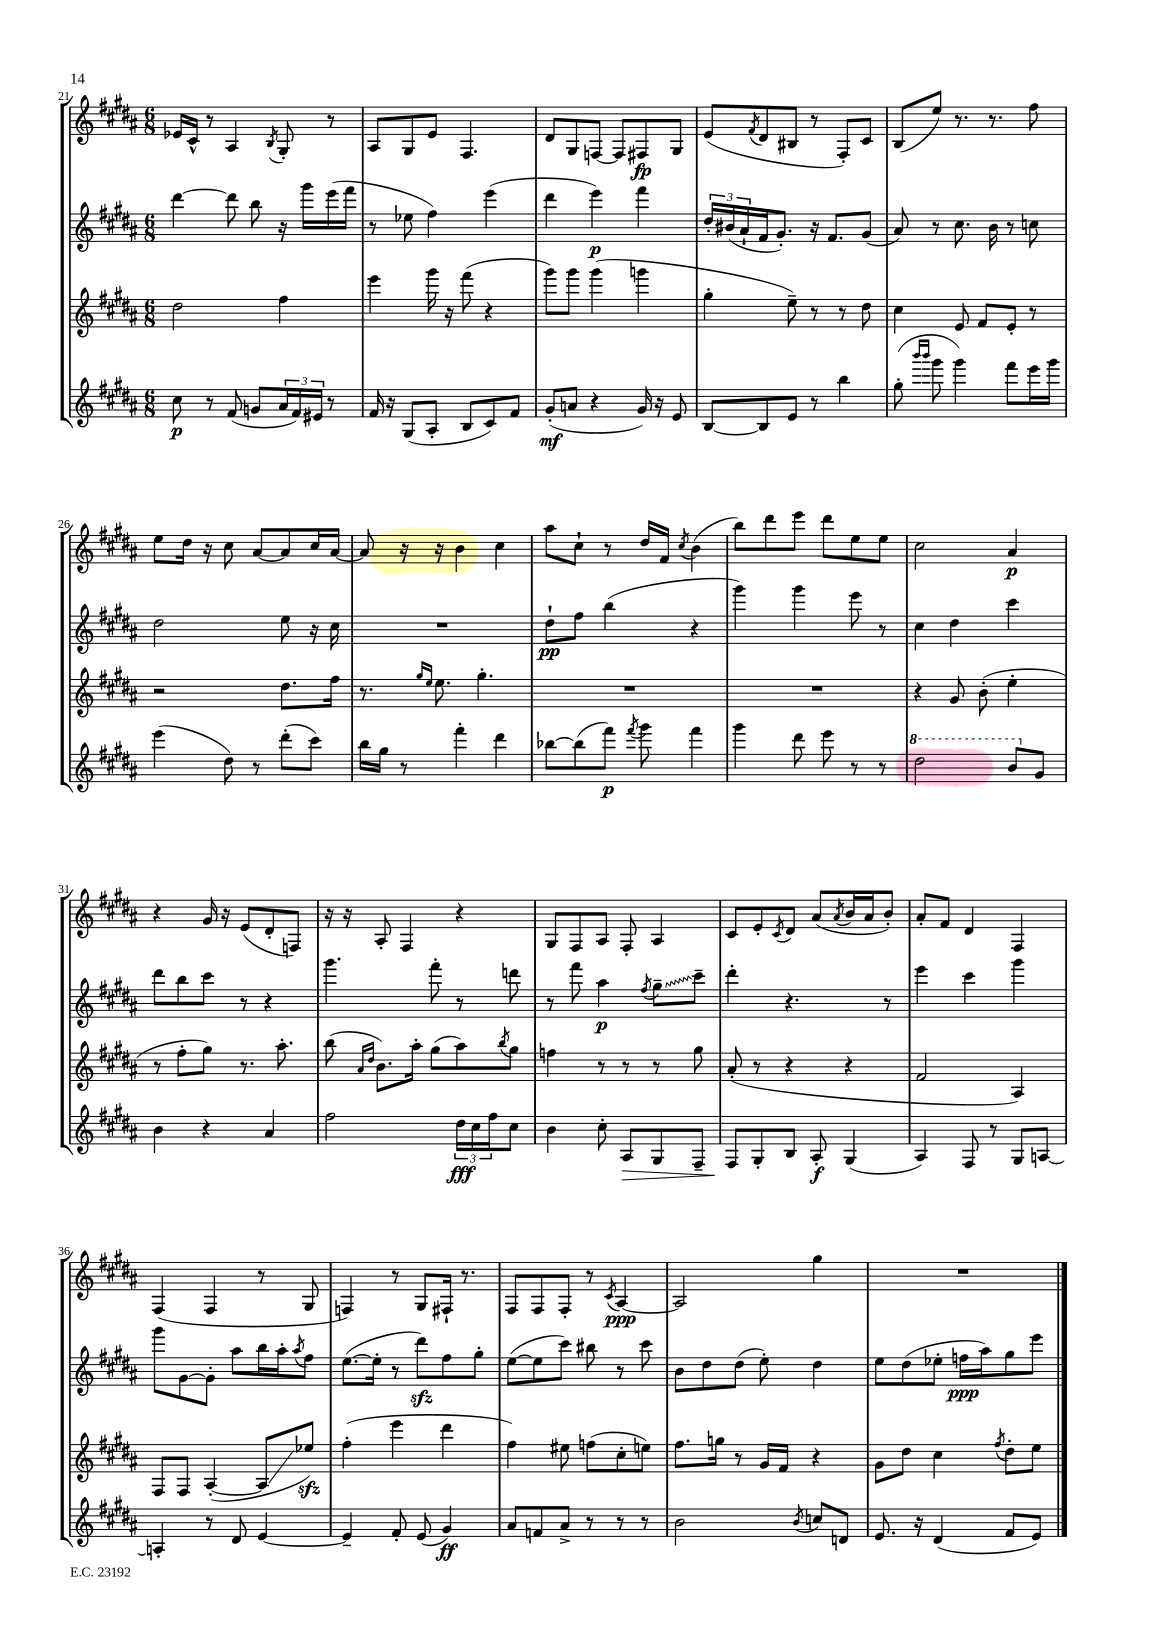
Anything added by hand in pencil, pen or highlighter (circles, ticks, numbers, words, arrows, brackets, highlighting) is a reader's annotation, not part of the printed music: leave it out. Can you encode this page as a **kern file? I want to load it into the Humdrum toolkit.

**kern	**kern	**kern	**kern
*staff4	*staff3	*staff2	*staff1
*clefG2	*clefG2	*clefG2	*clefG2
*k[f#c#g#d#a#]	*k[f#c#g#d#a#]	*k[f#c#g#d#a#]	*k[f#c#g#d#a#]
*M6/8	*M6/8	*M6/8	*M6/8
8cc#	2dd#	[4ddd#	16e-
.	.	.	16c#^^
8r	.	.	8r
(8f#	.	8ddd#]	4A#
8g	.	8bb	.
.	.	.	8qB
24a#	4ff#	16r	8G#'
24f#)	.	.	.
.	.	16ggg#	.
24e#	.	.	.
8r	.	(16eee	8r
.	.	16fff#	.
=	=	=	=
16f#	4eee	8r	8A#
16r	.	.	.
(8G#	.	8ee-	8G#
8A#'	16ggg#	4ff#)	8e
.	16r	.	.
8B	(8fff#	.	4.F#
8c#)	4r	(4eee	.
8f#	.	.	.
=	=	=	=
(8g#'	8ggg#)	4ddd#	8d#
8a	8ggg#	.	8G#
4r	(4ggg#	4eee)	[8F
.	.	.	8F]
16g#)	4ggg	4fff#	8F#
16r	.	.	.
8e	.	.	8G#
=	=	=	=
[8B	4gg#'	24dd#'	(8e
.	.	(24b#	.
.	.	24a#`	.
.	.	.	8qf#
8B]	.	16f#	8d#
.	.	8.g#')	.
8e	8ee~)	.	8B#
8r	8r	16r	8r
.	.	8.f#	.
4bb	8r	.	8F#')
.	8dd#	(8g#	8c#
=	=	=	=
(8gg#'	4cc#	8a#)	(8B
16qqbbb	.	.	.
16qqbbb	.	.	.
8ggg#	.	8r	8ee)
4ggg#)	8e	8.cc#	8.r
.	8f#	.	.
.	.	16b	8.r
8fff#	8e'	8r	.
16eee	8r	8cc	8ff#
16ggg#	.	.	.
=	=	=	=
(4eee	2r	2dd#	8ee
.	.	.	16dd#
.	.	.	16r
8dd#)	.	.	8cc#
8r	.	.	[8a#
(8ddd#'	8.dd#	8ee	8a#]
8ccc#)	.	16r	16cc#
.	16ff#	16cc#	[16a#
=	=	=	=
16bb	8.r	2.r	8a#]
16gg#	.	.	.
8r	.	.	16r
.	16qqgg#	.	.
.	16qqee	.	.
.	8.ee	.	16r
4fff#'	.	.	4b
.	4.gg#'	.	.
4ddd#	.	.	4cc#
=	=	=	=
[8bb-	2.r	8dd#`	8aa#
(8bb-]	.	8ff#	8cc#`
8fff#)	.	(4bb	8r
8qfff#	.	.	.
8ggg#	.	.	16dd#
.	.	.	16f#
.	.	.	8qcc#
4fff#	.	4r	(4b
=	=	=	=
4ggg#	2.r	4ggg#)	8bb)
.	.	.	8ddd#
8ddd#	.	4ggg#	8eee
8eee	.	.	8ddd#
8r	.	8eee	8ee
8r	.	8r	8ee
=	=	=	=
2ddd#	4r	4cc#	2cc#
.	8g#	4dd#	.
.	(8b'	.	.
8bb	4ee'	4ccc#	4a#
8g#	.	.	.
=	=	=	=
4b	8r	8ddd#	4r
.	8ff#'	8bb	.
4r	8gg#)	8ccc#	16g#
.	.	.	16r
.	8.r	8r	(8e
4a#	.	4r	8d#'
.	8.aa#'	.	.
.	.	.	8F)
=	=	=	=
2ff#	(8bb	4.ggg#	16r
.	.	.	16r
.	16qqa#	.	.
.	16qqdd#	.	.
.	8.b)	.	8A#'
.	.	.	4F#
.	16aa#'	.	.
.	(8gg#	8fff#'	.
24dd#	8aa#)	8r	4r
24cc#	.	.	.
24ff#	.	.	.
.	8qbb	.	.
8cc#	8gg#	8ddd	.
=	=	=	=
4b	4ff	8r	8G#
.	.	8fff#	8F#
8cc#'	8r	4aa#	8A#
8A#	8r	.	8F#'
.	.	8qff#	.
8G#	8r	8gg#~	4A#
8F#~	8gg#	8ccc#~	.
=	=	=	=
8F#	(8a#'	4ddd#'	8c#
8G#'	8r	.	8e'
.	.	.	8qc#
8B	4r	4.r	8d#
8A#'	.	.	(8a#
.	.	.	8qa#
(4G#	4r	.	16b
.	.	.	16a#
.	.	8r	8b')
=	=	=	=
4A#)	2f#	4eee	8a#'
.	.	.	8f#
8F#	.	4ccc#	4d#
8r	.	.	.
8G#	4A#)	4ggg#	4F#
[8A	.	.	.
=	=	=	=
4A']	8F#	8ggg#	(4F#
.	8F#	[8g#	.
8r	([4A#'	8g#']	4F#
8d#	.	8aa#	.
[4e	8A#]	16bb	8r
.	.	16aa#'	.
.	.	8qaa#	.
.	8ee-)	8ff#	8G#
=	=	=	=
4e~]	(4ff#'	([8.ee	4F)
.	.	16ee']	.
8f#'	4eee	8r	8r
(8e	.	8ddd#)	8G#
4g#)	4ddd#	8ff#	16F#`
.	.	.	8.r
.	.	8gg#'	.
=	=	=	=
8a#	4ff#)	([8ee	8F#
8f	.	8ee]	8F#
8a#^	8ee#	8ccc#)	8F#'
8r	(8ff	8bb#	8r
.	.	.	8qc#
8r	8cc#'	8r	[4A#
8r	8ee)	8ccc#	.
=	=	=	=
2b	8.ff#	8b	2A#]
.	.	8dd#	.
.	16gg	.	.
.	8r	(8dd#	.
.	16g#	8ee')	.
.	16f#	.	.
8qb	.	.	.
8cc	4r	4dd#	4gg#
8d	.	.	.
=	=	=	=
8.e	8g#	8ee	2.r
.	8dd#	(8dd#	.
16r	.	.	.
(4d#	4cc#	8ee-'	.
.	.	16ff	.
.	.	16aa#)	.
.	8qff#	.	.
8f#	8dd#'	8gg#	.
8e)	8ee	8eee	.
==	==	==	==
*-	*-	*-	*-
